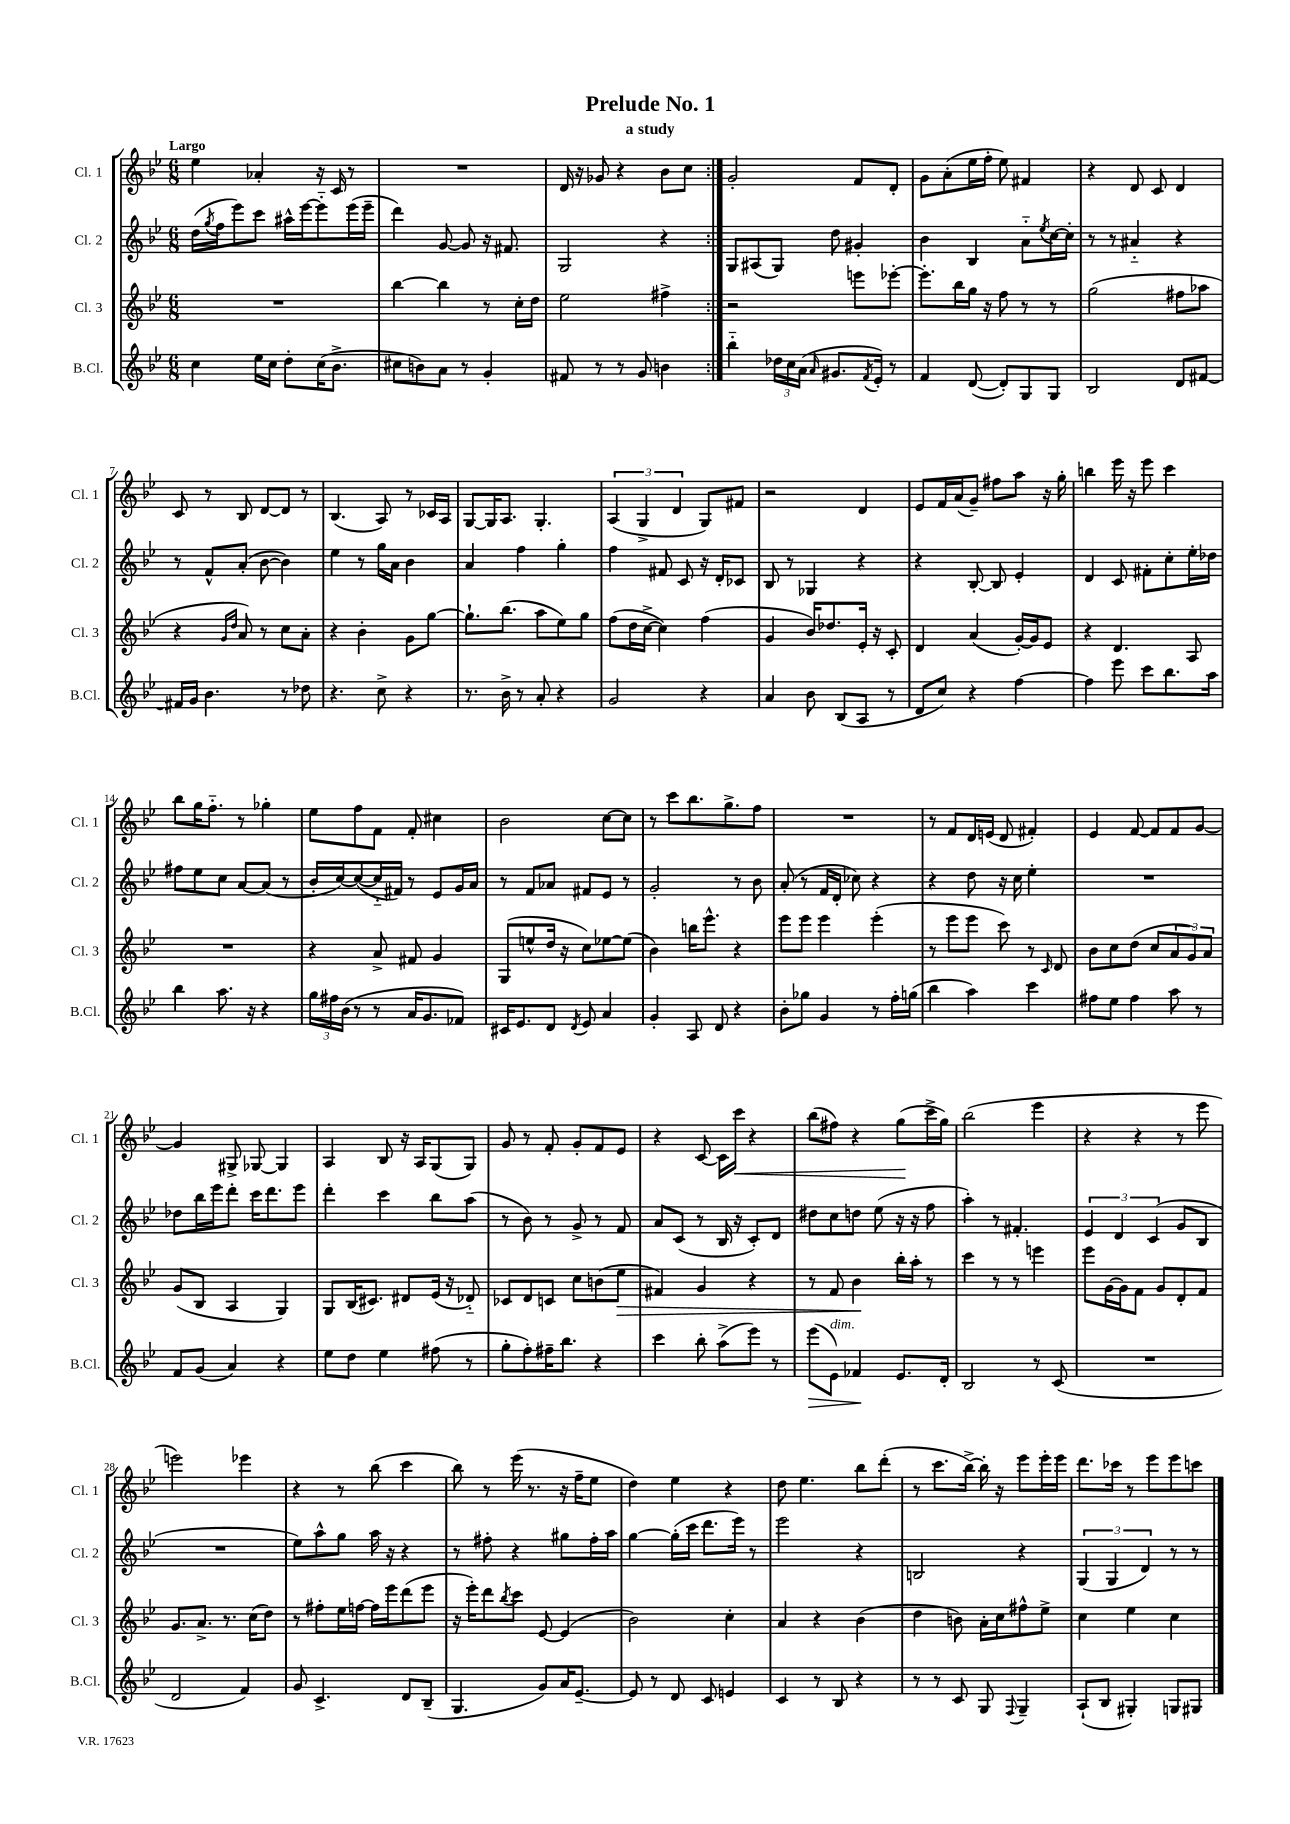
\header { title = "Prelude No. 1" subtitle = "a study" }
<<
\new StaffGroup <<
\new Staff = "s0" \with { instrumentName = "Cl. 1" shortInstrumentName = "Cl. 1" } {
    \clef treble \key bes \major \numericTimeSignature \time 6/8 \tempo "Largo"
    \repeat volta 2 { ees''4 aes'4-. r16 c'16 r8 |
    R2. |
    d'16 r16 ges'8 r4 bes'8 c''8 | }
    g'2-. f'8 d'8-. |
    g'8 a'8-.( ees''16 f''16-. ees''8) fis'4 |
    r4 d'8 c'8 d'4 |
    c'8 r8 bes8 d'8~ d'8 r8 |
    bes4.( a8) r8 ces'16 a16 |
    g8~ g16 a8. g4.-. |
    \tuplet 3/2 { a4( g4-> d'4 } g8) fis'8 |
    r2 d'4 |
    ees'8 f'16 a'16( g'8--) fis''8 a''8 r16 g''16-. |
    b''4 ees'''16 r16 ees'''8 c'''4 |
    bes''8 g''16 f''8.-_ r8 ges''4-. |
    ees''8 f''8 f'8 f'8-. cis''4 |
    bes'2 c''8~ c''8 |
    r8 c'''8 bes''8. g''8.-> f''8 |
    R2. |
    r8 f'8 d'16 e'16( d'8 fis'4-.) |
    ees'4 f'8~ f'8 f'8 g'8~ |
    g'4 gis8-> ges8~ ges4 |
    a4 bes8 r16 a16 g8( g8) |
    g'8 r8 f'8-. g'8-. f'8 ees'8 |
    r4 c'8~ c'16 c'''16\< r4 |
    bes''8( fis''8) r4 g''8\!( c'''16-> g''16) |
    bes''2( ees'''4 |
    r4 r4 r8 ees'''8 |
    e'''2) ees'''4 |
    r4 r8 bes''8( c'''4 |
    bes''8) r8 ees'''16( r8. r16 f''16-- ees''8 |
    d''4) ees''4 r4 |
    d''8 ees''4. bes''8 d'''8-.( |
    r8 c'''8. bes''16~->) bes''16-. r16 ees'''8 ees'''16-. ees'''16 |
    d'''8. ces'''16 r8 ees'''8 ees'''8 c'''8 \bar "|." |
}
\new Staff = "s1" \with { instrumentName = "Cl. 2" shortInstrumentName = "Cl. 2" } {
    \clef treble \key bes \major \numericTimeSignature \time 6/8
    \repeat volta 2 { d''16( \acciaccatura { g''8 } f''16 ees'''8) c'''8 ais''16-^ ees'''16~ ees'''8-_ ees'''16( ees'''16-- |
    d'''4) g'8~ g'8 r16 fis'8. |
    g2 r4 | }
    g8 ais8( g8) d''8 gis'4-. |
    bes'4 bes4 a'8-_ \acciaccatura { ees''8 } c''16~ c''16-. |
    r8 r8 ais'4-_ r4 |
    r8 f'8-^ a'8-.( bes'8~ bes'4) |
    ees''4 r8 g''16 a'16 bes'4 |
    a'4 f''4 g''4-. |
    f''4 fis'8 c'8 r16 d'16-. ces'8 |
    bes8 r8 ges4 r4 |
    r4 bes8~-. bes8 ees'4-. |
    d'4 c'8 fis'8-. c''8-. ees''16-. des''16 |
    fis''8 ees''8 c''8 a'8~ a'8( r8 |
    bes'16-. c''16~) c''8~( c''16-_ fis'16) r8 ees'8 g'16 a'16 |
    r8 f'8 aes'8 fis'8 ees'8 r8 |
    g'2-. r8 bes'8 |
    a'8-.( r8 f'16 d'16-. ces''8) r4 |
    r4 d''8 r16 c''16 ees''4-. |
    R2. |
    des''8 bes''16 ees'''16 d'''8-. c'''16 d'''8. ees'''8 |
    d'''4-. c'''4 bes''8 a''8( |
    r8 bes'8) r8 g'8-> r8 f'8 |
    a'8 c'8( r8 bes16 r16 c'8-.) d'8 |
    dis''8 c''8 d''8 ees''8( r16 r16 f''8 |
    a''4-.) r8 fis'4.-. |
    \tuplet 3/2 { ees'4 d'4 c'4( } g'8 bes8 |
    R2. |
    ees''8) a''8-^ g''8 a''16 r16 r4 |
    r8 fis''8-. r4 gis''8 fis''16-. a''16 |
    g''4~ g''16-.( c'''16 d'''8. ees'''16) r8 |
    ees'''2 r4 |
    b2 r4 |
    \tuplet 3/2 { g4( g4 d'4) } r8 r8 \bar "|." |
}
\new Staff = "s2" \with { instrumentName = "Cl. 3" shortInstrumentName = "Cl. 3" } {
    \clef treble \key bes \major \numericTimeSignature \time 6/8
    \repeat volta 2 { R2. |
    bes''4~ bes''4 r8 c''16-. d''16 |
    ees''2 fis''4-> | }
    r2 e'''8 ees'''8~-. |
    ees'''8.-. bes''16 g''16 r16 f''8 r8 r8 |
    g''2( fis''8 aes''8 |
    r4 \grace { g'16 d''16 } a'8) r8 c''8 a'8-. |
    r4 bes'4-. g'8 g''8~ |
    g''8.-! bes''8.( a''8 ees''8) g''8 |
    f''8( d''16 c''16~-> c''4) f''4( |
    g'4 bes'16) des''8. ees'16-. r16 c'8-. |
    d'4 a'4( g'16~-.) g'16 ees'8 |
    r4 d'4. a8 |
    R2. |
    r4 a'8-> fis'8 g'4 |
    g8( e''8-^ d''16 r16 c''8) ees''8~ ees''8( |
    bes'4) b''16 ees'''8.-^ r4 |
    ees'''8 ees'''8 ees'''4 ees'''4-.( |
    r8 ees'''8 ees'''8 c'''8) r8 \grace { c'16 } d'8 |
    bes'8 c''8 d''8( c''8 \tuplet 3/2 { a'8 g'8) a'8 } |
    g'8( bes8 a4 g4) |
    g8 bes16( cis'8.) dis'8 ees'16( r16 des'8-_) |
    ces'8 d'8 c'8 c''8 b'8( ees''8\> |
    fis'4) g'4 r4 |
    r8 f'8 bes'4\! bes''16-. a''16-. r8 |
    c'''4 r8 r8 e'''4 |
    ees'''8 g'16~ g'16 f'8 g'8 d'8-. f'8 |
    g'8. a'8.-> r8. c''16( d''8) |
    r8 fis''8-. ees''16 f''16~ f''16 ees'''16 d'''8( ees'''8 |
    r16 ees'''16-.) d'''8 \acciaccatura { bes''8 } c'''8 ees'8~ ees'4( |
    bes'2) c''4-. |
    a'4 r4 bes'4( |
    d''4 b'8) a'16-. c''16 fis''8-^ ees''8-> |
    c''4 ees''4 c''4 \bar "|." |
}
\new Staff = "s3" \with { instrumentName = "B.Cl." shortInstrumentName = "B.Cl." } {
    \clef treble \key bes \major \numericTimeSignature \time 6/8
    \repeat volta 2 { c''4 ees''16 c''16 d''8-. c''16( bes'8.-> |
    cis''8 b'8) a'8 r8 g'4-. |
    fis'8 r8 r8 g'8 b'4 | }
    bes''4-_ \tuplet 3/2 { des''16 c''16 a'16( } \grace { a'16 } gis'8. \acciaccatura { f'8 } ees'16-.) r8 |
    f'4 d'8~( d'8-.) g8 g8 |
    bes2 d'8 fis'8~ |
    fis'16 g'16 bes'4. r8 des''8 |
    r4. c''8-> r4 |
    r8. bes'16-> r8 a'8-. r4 |
    g'2 r4 |
    a'4 bes'8 bes8( a8 r8 |
    d'8 c''8) r4 f''4~ |
    f''4 ees'''8 c'''8 bes''8. a''16 |
    bes''4 a''8. r16 r4 |
    \tuplet 3/2 { g''16 fis''16 bes'16( } r8 r8 a'16 g'8. fes'8) |
    cis'16 ees'8. d'8 \acciaccatura { d'8 } ees'8 a'4 |
    g'4-. a8 d'8 r4 |
    bes'8-. ges''8 g'4 r8 f''16-. g''16( |
    bes''4 a''4) c'''4 |
    fis''8 ees''8 fis''4 a''8 r8 |
    f'8 g'8( a'4) r4 |
    ees''8 d''8 ees''4 fis''8( r8 |
    g''8-. f''8-.) fis''16-- bes''8. r4 |
    c'''4 bes''8-. a''8->( ees'''8) r8 |
    ees'''8\>( ees'8^\markup { \italic "dim." }) fes'4\! ees'8. d'16-. |
    bes2 r8 c'8( |
    R2. |
    d'2 f'4) |
    g'8 c'4.-> d'8 bes8--( |
    g4. g'8) a'16 ees'8.~-- |
    ees'8 r8 d'8 c'8 e'4 |
    c'4 r8 bes8 r4 |
    r8 r8 c'8 g8 \appoggiatura { f8 } g4-- |
    a8-!( bes8 gis4-.) g8 gis8 \bar "|." |
}
>>
>>
